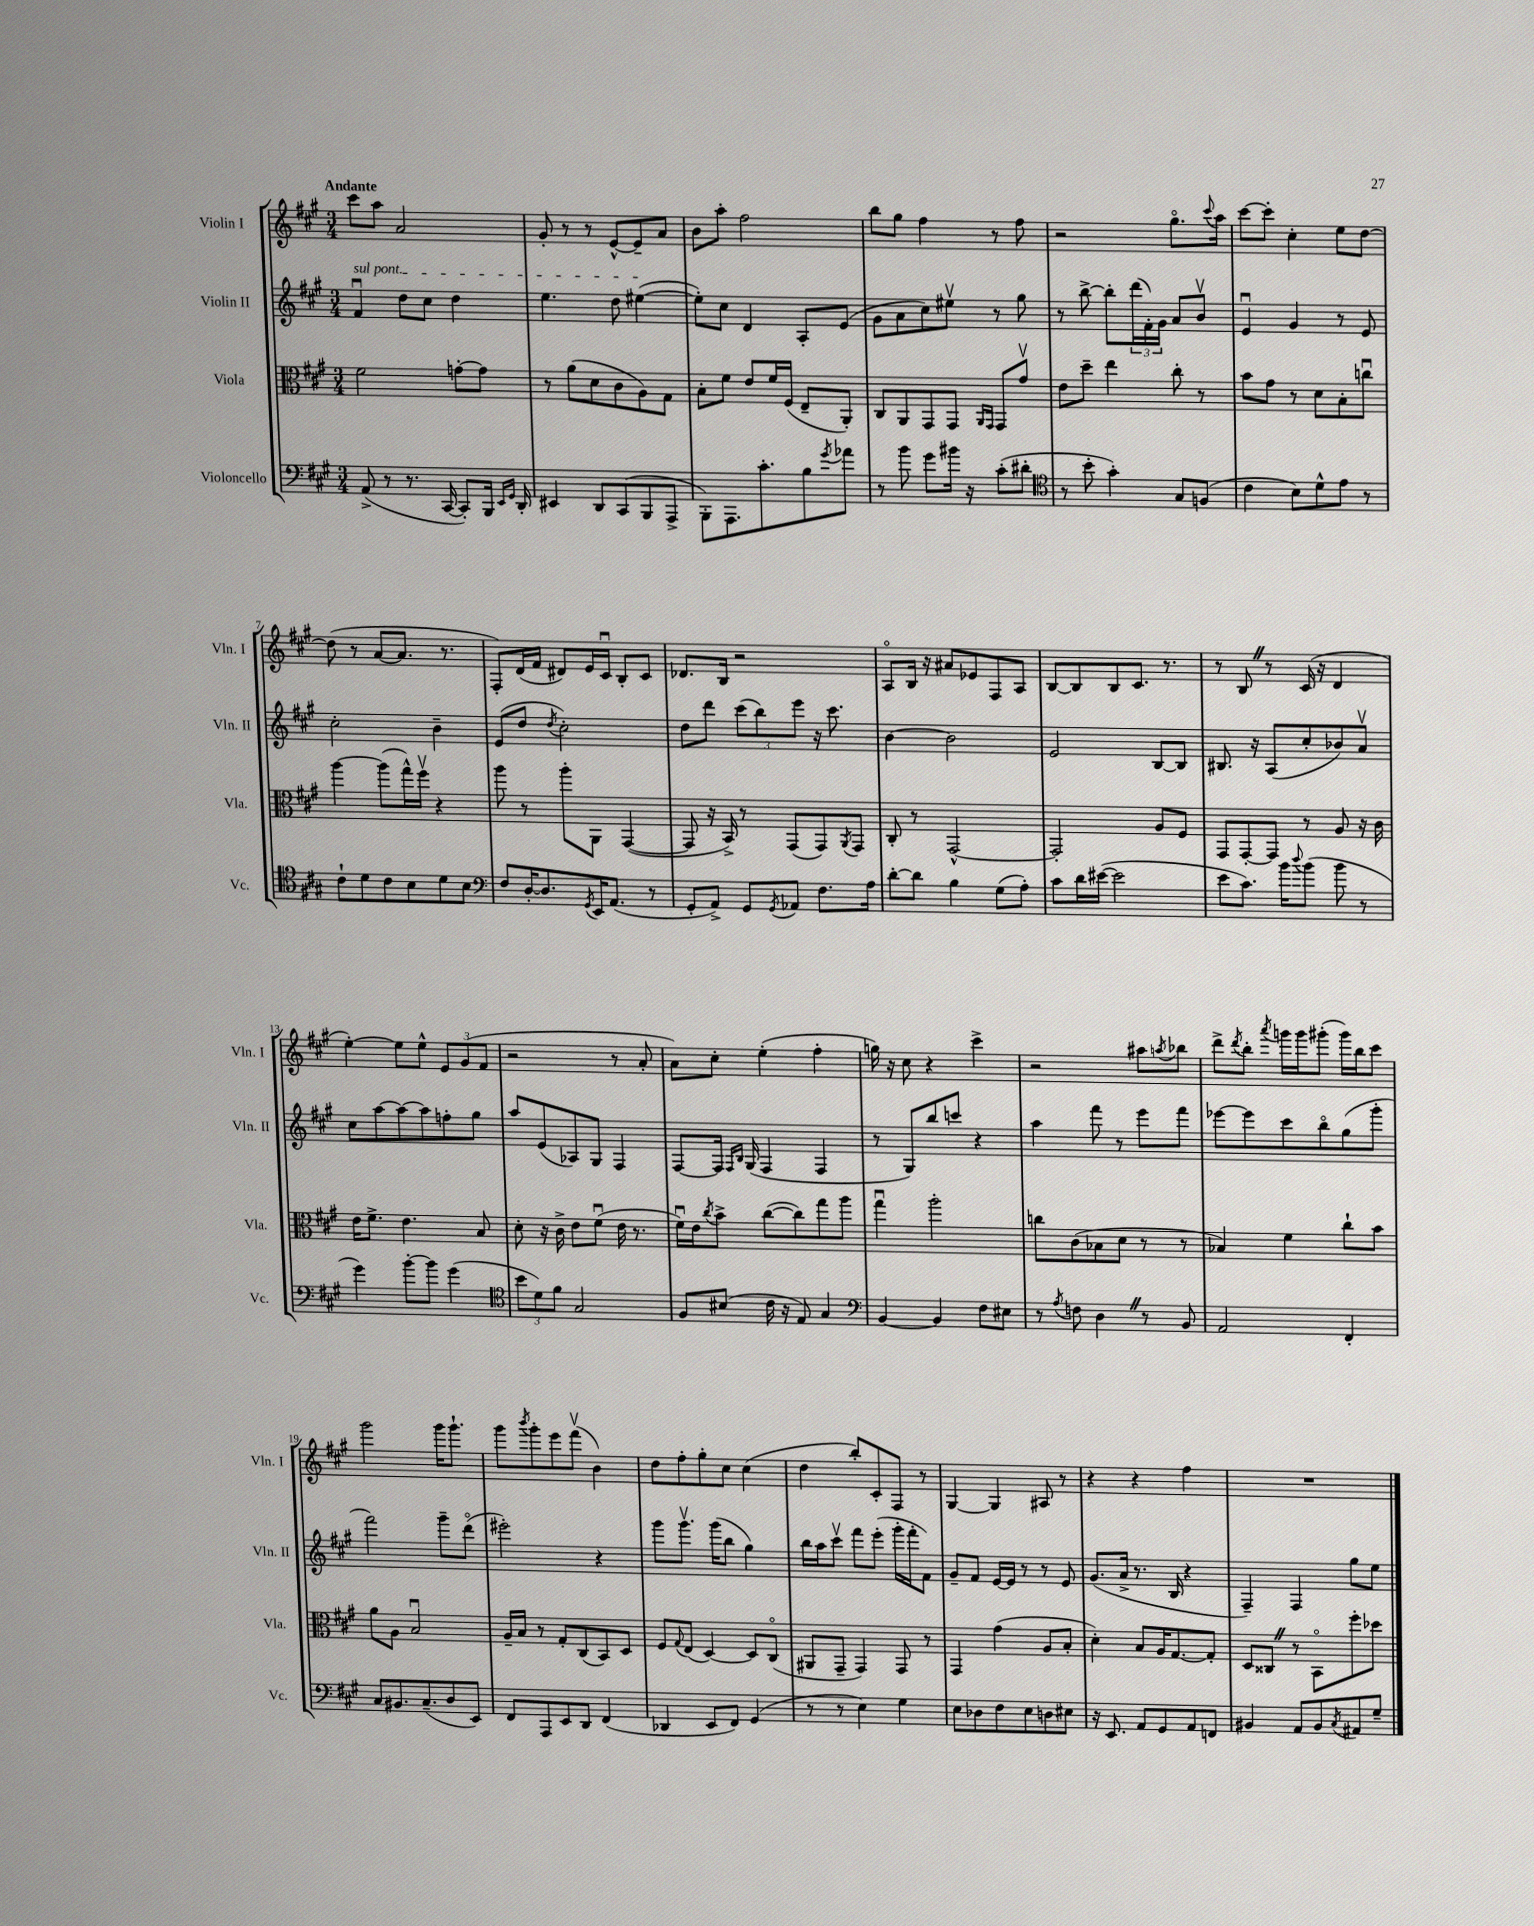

**kern	**kern	**kern	**kern
*staff4	*staff3	*staff2	*staff1
*clefF4	*clefC3	*clefG2	*clefG2
*k[f#c#g#]	*k[f#c#g#]	*k[f#c#g#]	*k[f#c#g#]
*M3/4	*M3/4	*M3/4	*M3/4
(8AA^/	2f#\	4f#u/	8ccc#\L
8r	.	.	8aa\J
8.r	.	8dd\L	2a/
.	.	8cc#\J	.
[16CC#/	.	.	.
8CC#'/]L)	[8g'\L	4dd\	.
16BBB/Jk	8g\]J	.	.
16qqEE/LL	.	.	.
16qqGG#/JJ	.	.	.
16DD'/	.	.	.
=	=	=	=
4EE#/	8r	4.ee\	8g#'/
.	(8a\L	.	8r
8DD/L	8d\	.	8r
(8CC#/	8c#\	8dd\	[8e^^/L
8BBB/	8A\)	([4ee#\	8e~/]
8AAA^/J	8G#\J	.	8a/J
=	=	=	=
8BBB'\L)	8B'\L	8ee#'\]L)	8b\L
8.AAA\	8f#\J	8cc#\J	8aa'\J
.	8e/L	4d/	2ff#\
8.c#'\	.	.	.
.	16f#/L	.	.
.	(16F#/JJ	.	.
8B\	8E~/L	8A'/L	.
8qg#/	.	.	.
8a-\J	8AA'/J)	(8e/J	.
=	=	=	=
8r	8C#/L	8g#\L	8bb\L
8b\	8AA/	8a\	8gg#\J
8g#\L	8GG#/	8cc#\)	4ff#\
16b#\Jk	8GG#/J	8ee#v\J	.
16r	.	.	.
.	16qqAA/LL	.	.
.	16qqGG#/JJ	.	.
(8c#'\L	8GG#/L	8r	8r
8d#'\J	8g#v/J	8gg#\	8ff#\
=	=	=	=
*clefC4	*	*	*
8r	8e\L	8r	2r
8b'\	8dd~\J	[8bb^\	.
4g#'\)	4ee\	8bb'\]L	.
.	.	(24ddd\L	.
.	.	24f#'\)	.
.	.	24g#\JJ	.
8G#/L	8cc#'\	8a/L	8.gg#o\L
(8F/J	8r	8bv/J	.
.	.	.	8qqccc#/
.	.	.	16aa\Jk
=	=	=	=
4c#\	8b\L	4eu/	[8ccc#\L
.	8g#\J	.	8ccc#'\]J
8B\L)	8r	4g#/	4cc#'\
8d^^\	8d\L	.	.
8e\J	8B'\	8r	8ee\L
8r	8ccu\J	8e/	[8dd\J
=	=	=	=
8c#`\L	[4aa\	2cc#'\	(8dd\]
8d\	.	.	8r
8c#\	(8aa\]L	.	[8a/L
8B\	16gg#^^\L)	.	8.a/]J
.	16ff#v\JJ	.	.
8d\	4r	4b~\	.
.	.	.	8.r
8B\J	.	.	.
=	=	=	=
*clefF4	*	*	*
8F#/L	8aa\	(8e/L	8F#'/L)
[16D'/K	8r	8dd/J	(16d/L
8.D/]	.	.	16f#/JJ
.	.	8qdd/	.
.	8aa'\L	2cc#'\)	8d#/L)
8qGG#/	.	.	.
16EE/K	8AA\J	.	16e/L
(8.AA/J	.	.	16c#u/JJ
.	([4GG#/	.	8B'/L
8r	.	.	8c#/J
=	=	=	=
8GG#'/L	8GG#/]	8dd\L	8.d-/L
8AA^/J)	16r	8ddd\J	.
.	16BB^/)	.	16B/Jk
8GG#/L	8r	(12ccc#\L	2r
.	.	12bb\)	.
8qGG#/	.	.	.
8AA-/J	(8GG#/L	.	.
.	.	12eee\J	.
8.F#\L	8GG#/)	16r	.
.	.	8.ccc#\	.
.	8qAA/	.	.
.	8GG#/J	.	.
16A\Jk	.	.	.
=	=	=	=
[8d'\L	8C#'/	[4b\	8Ao/L
8d\]J	8r	.	16B/Jk
.	.	.	16r
4B\	[2GG#^^/	2b\]	8a#/L
.	.	.	8e-/
(8G#\L	.	.	8F#/
8A'\J)	.	.	8A/J
=	=	=	=
8c#\L	2GG#'/]	2e/	[8B/L
16d\L	.	.	8B/]
([16e#\JJ	.	.	.
2e#\]	.	.	8B/
.	.	.	8.c#/J
.	8A/L	[8B/L	.
.	.	.	8.r
.	8F#/J	8B/]J	.
=	=	=	=
8e\L	8GG#/L	8.B#/	8r
8.c#\J)	[8GG#'/	.	8B/
.	.	16r	.
.	8GG#/]J	(8A/L	8r
16b\LK	.	.	.
8qqdd/	.	.	.
(8b\J	8r	8cc#'/	(16c#/
.	.	.	16r
8b\	8A/	8b-/)	4d/
8r	16r	8av/J	.
.	16c#\	.	.
=	=	=	=
4g#\)	16e\LK	8cc#\L	[4ee'\)
.	8.f#^\J	.	.
.	.	[8aa\	.
[8b'\L	4.e\	8aa\_	8ee\]L
8b\]J	.	8aa\]	8ee^^\J
(4g#\	.	8ff'\	12e/L
.	.	.	(12g#/
.	8B/	8gg#\J	.
.	.	.	12f#/J
=	=	=	=
*clefC4	*	*	*
12b\L	8d'\	8aa/L	2r
12d\)	.	.	.
.	16r	(8e/	.
12f#\J	.	.	.
.	16c#^\	.	.
2G#/	8e\L	8A-/)	.
.	(8f#u\J	8G#/J	.
.	16e\	4F#/	8r
.	8.r	.	.
.	.	.	8a'/
=	=	=	=
8F#/L	16f#u\LL)	[8F#/L	8a\L)
.	16e\J	.	.
.	8qcc#/	.	.
(8B#/J	8b^\J	16F#/]Jk	8cc#'\J
.	.	16qqF#/LL	.
.	.	16qqB/JJ	.
.	.	(16G#/	.
16c#\	([8cc#\L	4F#/	(4ee'\
16r	.	.	.
8E/)	8cc#\])	.	.
4G#/	8gg#\	4F#/	4ff#'\
.	8aa\J	.	.
=	=	=	=
*clefF4	*	*	*
[4BB/	4gg#u\	8r	16gg\)
.	.	.	16r
.	.	8G#/L)	8cc#\
4BB/]	2aa'\	8bb/	4r
.	.	8ccc/J	.
8F#\L	.	4r	4ccc#^\
8E#\J	.	.	.
=	=	=	=
8r	8cc\L	4aa\	2r
8qA/	.	.	.
8F\	(8c#\	.	.
4D\	8B-\	8fff#\	.
.	8d\J	8r	.
8r	8r	8eee\L	8aa#\L
.	.	.	8qaa/
8BB/	8r	8fff#\J	8bb-\J
=	=	=	=
2AA/	4B-/)	[8eee-\L	8ddd^\L
.	.	.	8qddd/
.	.	8eee-\]	8bb'\J
.	.	.	8qaaa/
.	4f#\	8ccc#\	16ggg\LL
.	.	.	16ggg\J
.	.	8bbo\	(8ggg#'\J
4FF#'/	8cc#`\L	(8gg#\	16ggg#\LL)
.	.	.	16bb\J
.	8b\J	8ggg#'\J	8ccc#\J
=	=	=	=
8C#/L	8a\L	2fff#\)	2ggg#\
8.BB#/	8A\J	.	.
.	2Bu/	.	.
(8.C#~/	.	.	.
8D/	.	8ggg#~\L	16ggg#\LK
.	.	.	8.ggg#`\J
8EE/J)	.	(8dddo\J	.
=	=	=	=
8FF#/L	16A~/LL	2eee#'\)	8ggg#\L
.	16B/JJ	.	.
.	.	.	8qbbb/
8AAA/	8r	.	8ggg#'\
8EE/	8G#'/L	.	8eee\
8DD/J	(8C#/	.	(8fff#v\J
(4FF#/	8BB/)	4r	4b\)
.	8D/J	.	.
=	=	=	=
4DD-/	8F#/L	8ggg#\L	8dd\L
.	8qqG#/	.	.
.	(8E/J	8.ggg#v\J	8ff#'\
8EE/L	[4D/)	.	8gg#'\
.	.	(16ggg#\LK	.
8FF#/J)	.	8bb\J	8cc#\J
(4GG#/	8D/]L	4gg#\)	(4cc#\
.	(8C#o/J	.	.
=	=	=	=
8r	8AA#/L	16bb\LL	4dd\
.	.	16aa\J	.
8r	8GG#~/J	8ccc#v\J	.
4E\)	4GG#/)	8fff#\L	8bb'/L)
.	.	(8eee'\J	8c#'/
4G#\	8GG#/	16ggg#'\LL	8F#/J
.	.	16fff#'\J	.
.	8r	8f#\J)	8r
=	=	=	=
8E\L	4GG#/	8g#~/L	[4G#/
8D-\	.	8f#/J	.
8F#\	(4g#\	[16e/LL	4G#/]
.	.	16e/]JJ	.
8E\	.	8r	.
8D\	8A/L	8r	8A#/
8E#\J	8B'/J	8e/	8r
=	=	=	=
16r	4d'\)	(8.g#/L	4r
8.EE/	.	.	.
.	.	16a^/Jk	.
8AA/L	8B/L	8.r	4r
8GG#/	16A/K	.	.
.	[8.G#/	16B/	.
8AA/	.	4r	4ff#\
8FF/J	8G#'/]J	.	.
=	=	=	=
4BB#/	8D/L	4F#~/)	2.r
.	8C##/J	.	.
8AA/L	8r	4F#/	.
8BB#/	8BBo\L	.	.
8qC#/	.	.	.
8AA#/	8ff#'\	8gg#\L	.
8G#~/J	8dd-\J	8ee\J	.
==	==	==	==
*-	*-	*-	*-
